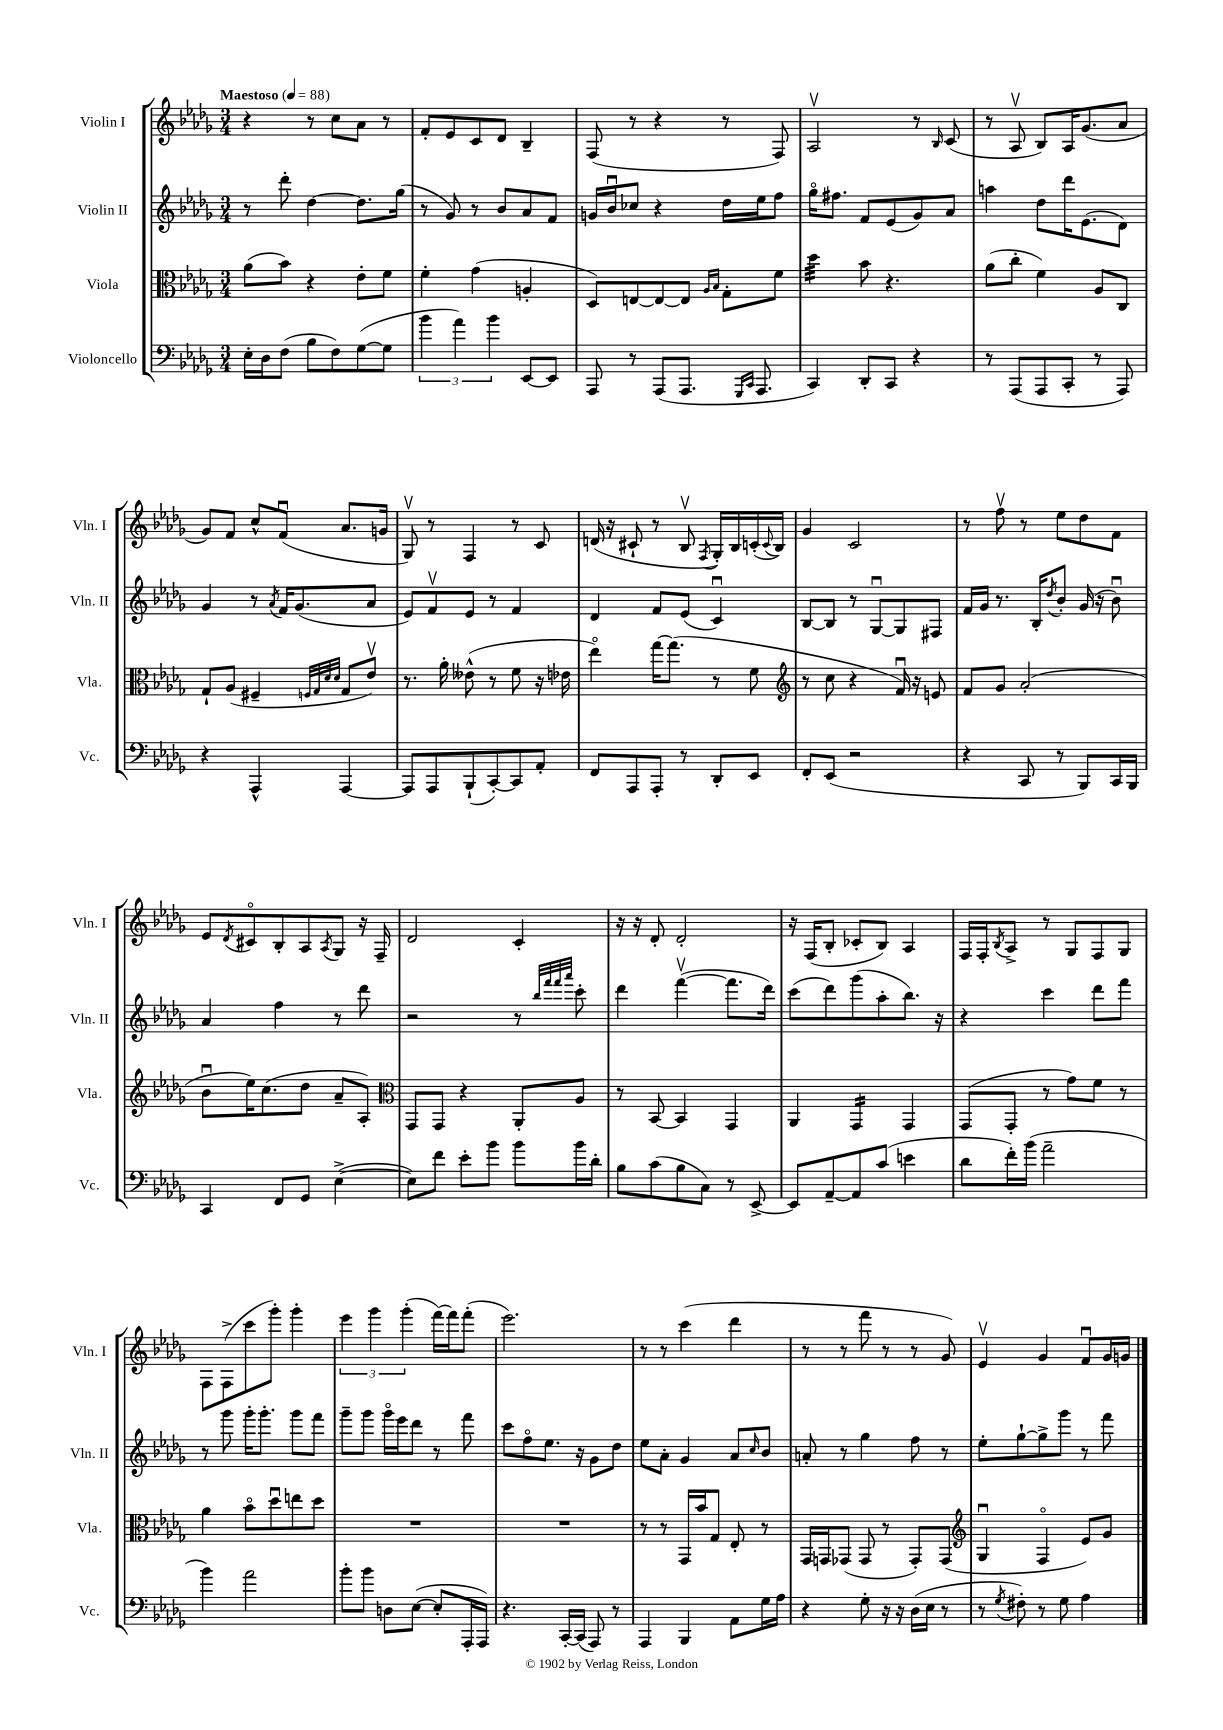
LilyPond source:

<<
\new StaffGroup <<
\new Staff = "s0" \with { instrumentName = "Violin I" shortInstrumentName = "Vln. I" } {
    \clef treble \key des \major \numericTimeSignature \time 3/4 \tempo "Maestoso" 4 = 88
    r4 r8 c''8 aes'8 r8 |
    f'8-. ees'8 c'8 des'8 bes4-- |
    f8( r8 r4 r8 f8) |
    aes2\upbow r8 \grace { bes16 } c'8( |
    r8 aes8\upbow bes8) aes16 ges'8.( aes'8 |
    ges'8) f'8 c''8-^ f'8\downbow( aes'8. g'16 |
    ges8\upbow) r8 f4 r8 c'8 |
    d'16( r16 cis'8-! r8 bes8\upbow \acciaccatura { f8 } ges16-.) bes16 c'16-.( \appoggiatura { c'8 } bes16) |
    ges'4 c'2 |
    r8 f''8\upbow r8 ees''8 des''8 f'8 |
    ees'8 \acciaccatura { des'8 } cis'8\flageolet bes8-. aes8 \acciaccatura { aes8 } ges8 r16 f16-- |
    des'2 c'4-. |
    r16 r16 des'8-. des'2-. |
    r16 f16( bes8-. ces'8-. bes8) aes4 |
    f16 f16-. \acciaccatura { bes8 } aes8-> r8 ges8 f8 ges8 |
    f8 f8->( c'''8 ges'''8-.) ges'''4-. |
    \tuplet 3/2 { ees'''4 ges'''4 ges'''4-.( } f'''16~) f'''16 f'''8-.( |
    ees'''2.) |
    r8 r8 c'''4( des'''4 |
    r8 r8 f'''8 r8 r8 ges'8) |
    ees'4\upbow ges'4 f'8\downbow ges'16 g'16 \bar "|." |
}
\new Staff = "s1" \with { instrumentName = "Violin II" shortInstrumentName = "Vln. II" } {
    \clef treble \key des \major \numericTimeSignature \time 3/4
    r8 des'''8-. des''4~ des''8. ges''16( |
    r8 ges'8) r8 bes'8 aes'8 f'8 |
    g'16 bes'16\downbow ces''8 r4 des''16 ees''16 f''8 |
    ges''16\flageolet fis''8. f'8 ees'8( ges'8) aes'8 |
    a''4 des''8 des'''16 ees'8.( des'8) |
    ges'4 r8 \acciaccatura { aes'8 } f'16 ges'8.( aes'8 |
    ees'8) f'8\upbow ees'8 r8 f'4 |
    des'4 f'8 ees'8( c'4\downbow) |
    bes8~ bes8 r8 ges8~\downbow ges8 fis8 |
    f'16 ges'16 r8. bes16-. \acciaccatura { des''8 } bes'8-. ges'16( r16 bes'8\downbow) |
    aes'4 f''4 r8 des'''8 |
    r2 r8 \grace { bes''32 f'''32 f'''32 aes'''32 } c'''8-. |
    des'''4 f'''4~\upbow( f'''8. des'''16) |
    c'''8( des'''8) ges'''8( aes''8-. bes''8.) r16 |
    r4 c'''4 des'''8 f'''8 |
    r8 ges'''8 ges'''16-. ges'''8.-. ges'''8 f'''8 |
    ges'''8-- ges'''8 ges'''16\flageolet ees'''16 des'''8 r8 f'''8 |
    c'''8 f''8\flageolet ees''8. r16 ges'8 des''8 |
    ees''8 aes'8-. ges'4 aes'8 \grace { c''16 } bes'8 |
    a'8-. r8 ges''4 f''8 r8 |
    ees''8-. ges''8~-! ges''8-> ges'''8 r8 f'''8 \bar "|." |
}
\new Staff = "s2" \with { instrumentName = "Viola" shortInstrumentName = "Vla." } {
    \clef alto \key des \major \numericTimeSignature \time 3/4
    aes'8( bes'8) r4 ees'8-. f'8 |
    f'4-. ges'4( a4-. |
    des8) e8~ e8~ e8 \grace { aes16 bes16 } ges8-. f'8 |
    des''4:32 bes'8 r4. |
    aes'8( c''8-. f'4) aes8 c8 |
    ges8-! aes8( fis4-- \grace { f32 ges32 des'32 des'32 } ges8 ees'8\upbow) |
    r8. aes'16-. eeses'8-^( r8 f'8 r16 ees'16 |
    ees''4\flageolet) ges''16~ ges''8.( r8 f'8 |
    \clef treble r8 c''8 r4 f'16\downbow) r16 e'8 |
    f'8 ges'8 aes'2-.( |
    bes'8\downbow ees''16) c''8.( des''8 aes'8-- aes8-.) |
    \clef alto ges,8 ges,8 r4 aes,8-. aes8 |
    r8 bes,8~ bes,4 ges,4 |
    aes,4 ges,4:16 ges,4 |
    ges,8( ges,8-. r8 ges'8) f'8 r8 |
    aes'4 bes'8\flageolet des''8\downbow e''8 des''8 |
    R2. |
    R2. |
    r8 r8 ges,16 bes'16 ges8 ees8-. r8 |
    ges,16 g,16 ges,8( ges,8 r8 ges,8-.) ges,8( |
    \clef treble ges4\downbow f4\flageolet ees'8) ges'8 \bar "|." |
}
\new Staff = "s3" \with { instrumentName = "Violoncello" shortInstrumentName = "Vc." } {
    \clef bass \key des \major \numericTimeSignature \time 3/4
    ees16-. des16 f8( bes8 f8) ges8~( ges8 |
    \tuplet 3/2 { bes'4 aes'4) bes'4 } ees,8~ ees,8 |
    aes,,8 r8 aes,,8( aes,,8. \grace { ges,,16 c,16 } aes,,8. |
    c,4) des,8-. c,8 r4 |
    r8 aes,,8( aes,,8 c,8-. r8 aes,,8) |
    r4 aes,,4-^ aes,,4~ |
    aes,,8 aes,,8 bes,,8-!( c,8~-.) c,8 aes,8-. |
    f,8 aes,,8 aes,,8-. r8 des,8-. ees,8 |
    f,8-. ees,8( r2 |
    r4 c,8 r8 bes,,8) c,16 bes,,16 |
    c,4 f,8 ges,8 ees4~->( |
    ees8) f'8 ees'8-. bes'8 bes'8 bes'16 des'16-. |
    bes8 c'8( bes8 c8) r8 ees,8~-> |
    ees,8 aes,8~-- aes,8 c'8( e'4 |
    des'8 f'16-.) bes'16( aes'2-- |
    bes'4) aes'2 |
    bes'8-. bes'8 d8 ees8~( ees8-. aes,,16-. aes,,16) |
    r4. c,16~-. c,16( aes,,8) r8 |
    aes,,4 bes,,4 aes,8 ges16 aes16 |
    r4 ges8-. r16 r16 des16( ees16 r8 |
    r8 \acciaccatura { ges8 } fis8-.) r8 ges8 aes4 \bar "|." |
}
>>
>>
\layout { \context { \Score \remove "Bar_number_engraver" } }
